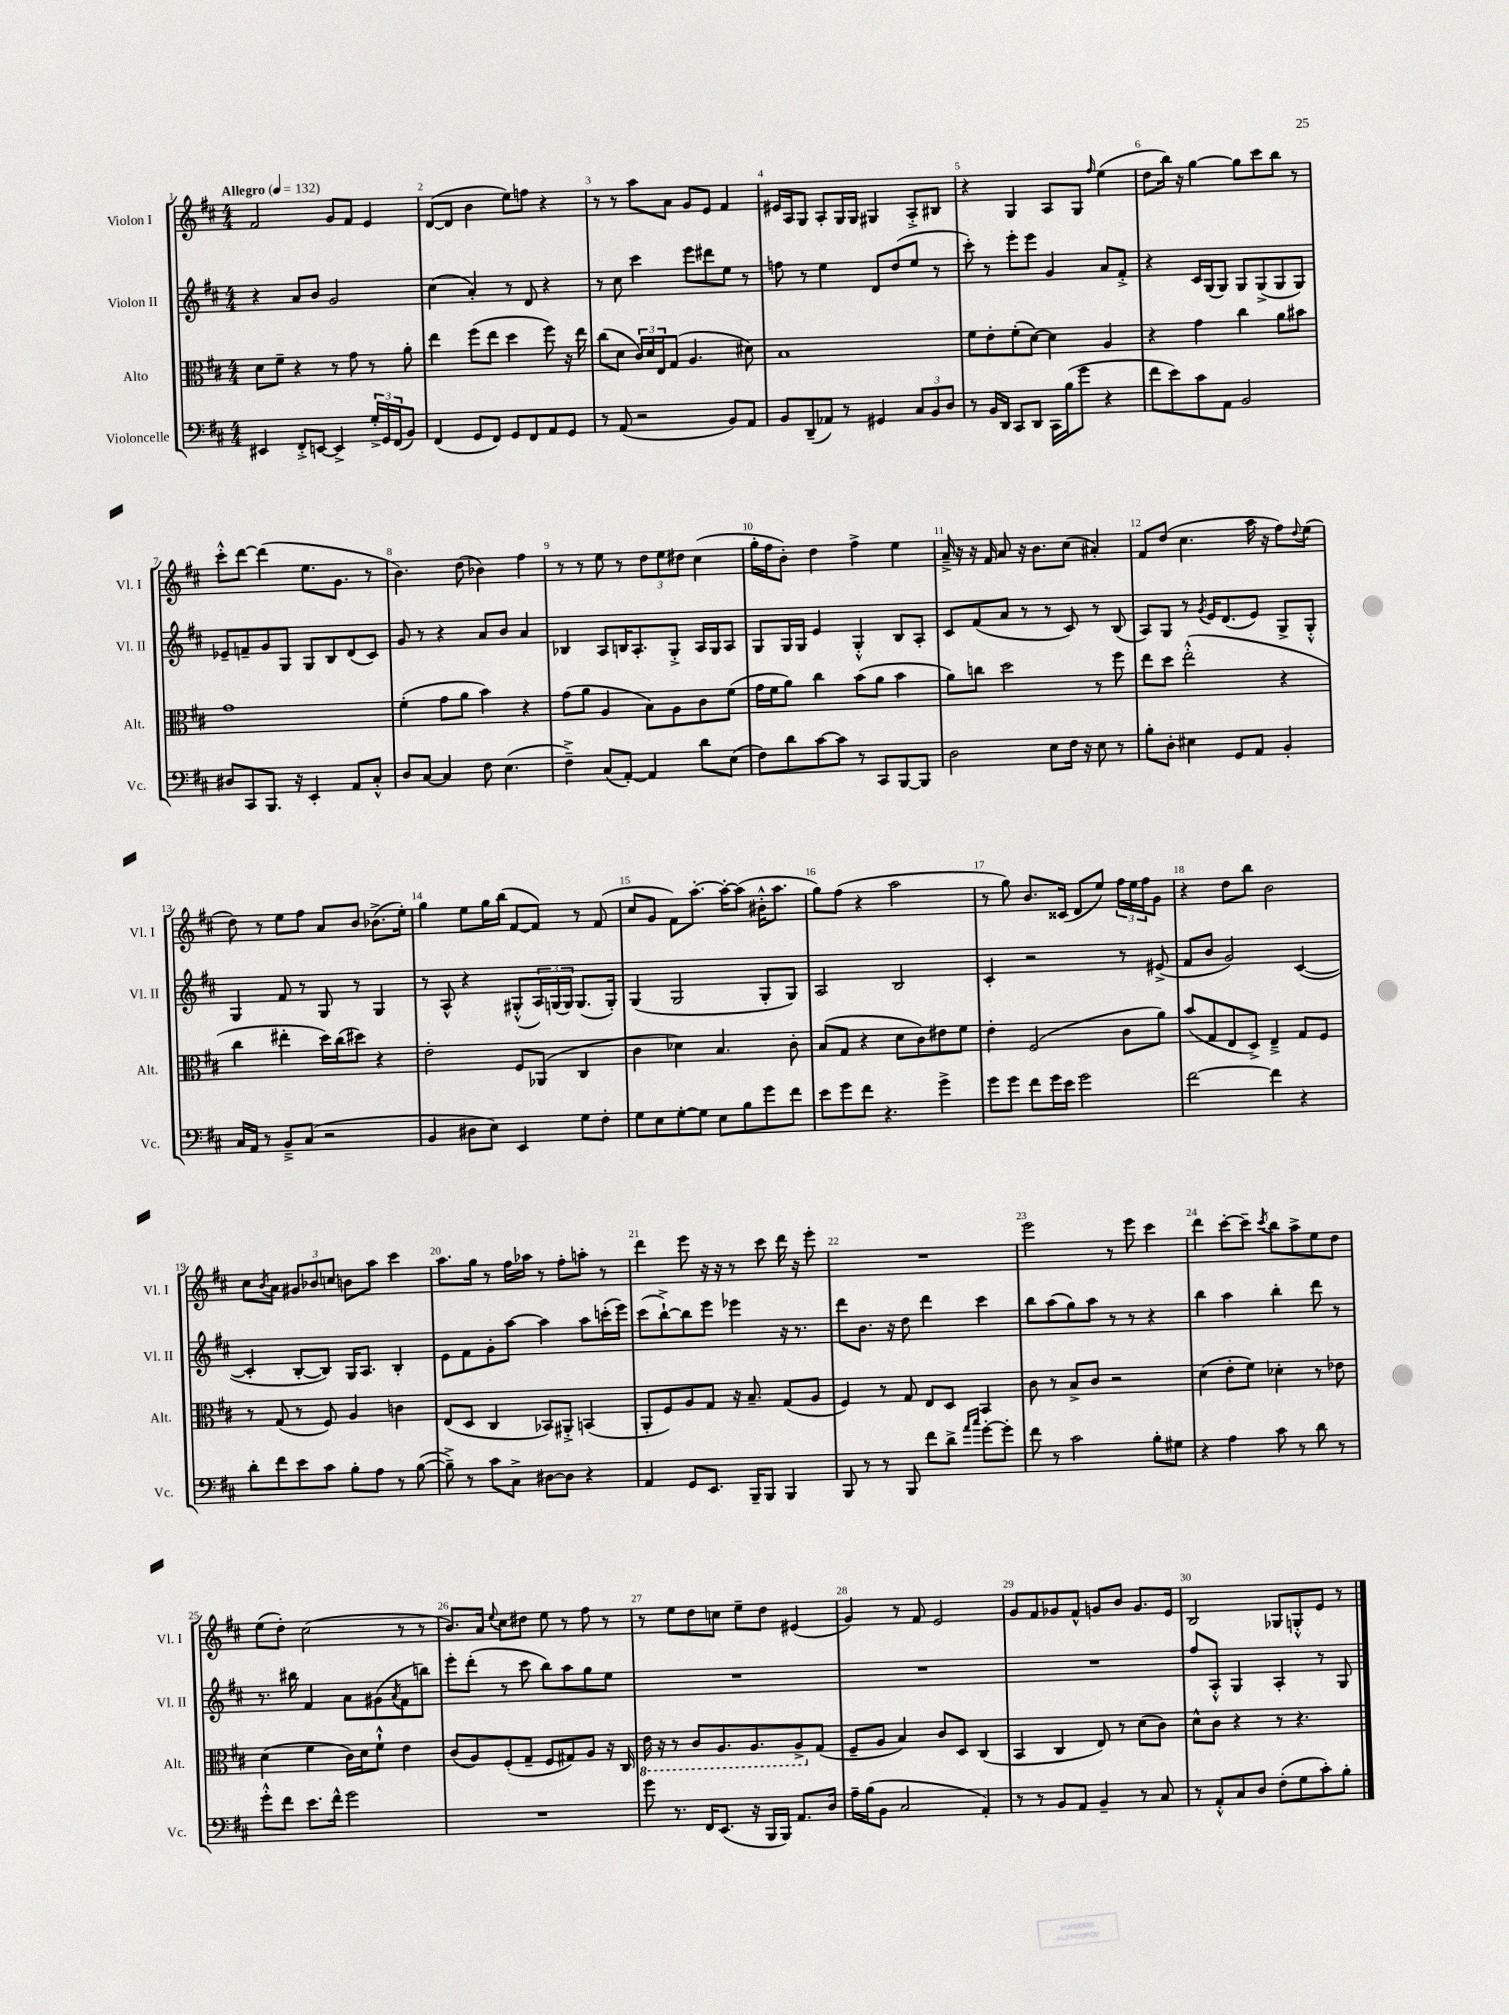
<<
\new StaffGroup <<
\new Staff = "s0" \with { instrumentName = "Violon I" shortInstrumentName = "Vl. I" } {
    \clef treble \key d \major \numericTimeSignature \time 4/4 \tempo "Allegro" 4 = 132
    fis'2 g'8 fis'8 e'4 |
    d'8~( d'8 b'4 e''8) f''8 r4 |
    r8 r8 a''8 a'8 g'8 e'8 fis'4 |
    eis'16 a16 g8 a8-. g16 g16 gis4 a8-.-> bis8 |
    r4 g4 a8 g8 \grace { fis''16 } e''4( |
    d''8 b''16) r16 g''4~ g''8 cis'''8 b''8 r8 |
    cis'''8-.-^ d'''8~ d'''4( e''8. g'8. r8 |
    b'4.) d''8( bes'4) fis''4 |
    r8 r8 e''8 r8 \tuplet 3/2 { d''8 e''8 dis''8 } cis''4( |
    g''16-. fis''16 b'8-.) d''4 fis''4-> e''4 |
    a'16---> r16 r16 fis'16 a'8 r16 b'8. cis''8( ais'4-.) |
    fis'8 d''8( cis''4. a''16 r16 fis''8) \appoggiatura { d''8 } e''8( |
    d''8) r8 e''8 fis''8 a'8 b'8 bes'8.->( e''16-.) |
    g''4 e''8 g''16 b''16( fis'8~ fis'8) r8 fis'8( |
    cis''8 g'8 fis'8) a''8.~-. a''16~-. a''8( bis'16-.-^ a''8. |
    g''8) fis''8( r4 a''2 |
    r8 g''8) b'8. cisis'16( d'8 e''8) \tuplet 3/2 { fis''16 e''16 fis''16 } g'8 |
    r4 d''8 b''8 b'2 |
    cis''8 \acciaccatura { b'8 } a'8 \tuplet 3/2 { gis'8 bes'8 c''8 } b'8 a''8 cis'''4 |
    a''8. g''16 r8 fis''16 aes''16 r8 fis''8-. a''8-. r8 |
    d'''4 e'''8 r16 r16 r8 cis'''8 d'''16 r16 e'''8-. |
    R1 |
    e'''2 r8 e'''8 cis'''4 |
    d'''4 cis'''8~-. cis'''8-- \acciaccatura { cis'''8 } b''8 a''8-> e''8 d''8 |
    e''8( d''8-.) cis''2( r8 r8 |
    b'8.) a'16 \appoggiatura { e''8 } cis''8 dis''8 e''8 r8 fis''8 r8 |
    r8 e''8 d''8 c''8 e''8-- d''8 eis'4( |
    g'4) r8 fis'8 e'2 |
    g'8 fis'8 ges'8 fis'8-^ g'8 b'8 g'8. e'16 |
    b2 ges8 g8-.-^ e'8 r8 \bar "|." |
}
\new Staff = "s1" \with { instrumentName = "Violon II" shortInstrumentName = "Vl. II" } {
    \clef treble \key d \major \numericTimeSignature \time 4/4
    r4 a'8 b'8 g'2 |
    cis''4( a'4-.) r8 d'8 r4 |
    r8 cis''8 cis'''4 e'''8 dis'''8 e''8 r8 |
    f''8 r8 e''4 d'8 d''8( e''8 r8 |
    cis'''8-.) r8 e'''8-. e'''8 g'4 a'8 fis'8-.-> |
    r4 cis'16 g16( g8) g8 g8->( g8 g8) |
    ees'8-- f'8-- g'8 g8 g8 b8 d'8( cis'8) |
    g'8 r8 r4 a'8 b'8 a'4 |
    bes4 a8 b16 a8.-. g8-.-> a16 g16 a8 |
    g8 g16 g16 e'4 g4-.-^ b8 a8-. |
    cis'8 fis'8( a'8 r8 r8 cis'8) r8 b8( |
    a8) g8 r8 \acciaccatura { g'8 } e'16 d'8.( e'8) g8-> g8-.-^ |
    g4 fis'8 r8 g8 r8 g4 |
    r8 a8-^ r4 gis8-.-^( \tuplet 3/2 { a16) g16( g16) } g8.( g16-.) |
    g4( g2 g8-. g8) |
    a2 b2 |
    cis'4-. r2 r8 eis'8->( |
    fis'8 b'8 g'2) cis'4~( |
    cis'4-. b8~-. b8) g16 a8. b4-. |
    e'8 fis'8 g'8-. a''8~ a''4 a''8 c'''16-.( e'''16) |
    cis'''8( b''8~-!->) b''8 e'''8 ees'''4 r16 r8. |
    d'''8 b'8. r16 d''8 d'''4 cis'''4 |
    b''8 a''8( g''8) a''8 r8 r8 r4 |
    b''4 a''4 b''4-. d'''8 r8 |
    r8. bis''16 fis'4 a'8 gis'8( \acciaccatura { a'8 } fis'8 b''8) |
    e'''8-. d'''8-.( r8 cis'''8 b''8) a''8 g''8 e''8 |
    R1 |
    R1 |
    R1 |
    fis''8 a8-.-^ g4 a4-. r8 g8 \bar "|." |
}
\new Staff = "s2" \with { instrumentName = "Alto" shortInstrumentName = "Alt." } {
    \clef alto \key d \major \numericTimeSignature \time 4/4
    d'8 fis'8-- r4 r8 g'8 r8 a'8-. |
    e''4 fis''8( e''8 d''4 fis''8) r16 e''16 |
    cis''8( d'8 \tuplet 3/2 { cis'16) d'16 e16 } g8( a4. dis'8) |
    b1 |
    fis'8 e'8-. fis'8-.( d'8~) d'4 a4 |
    r4 g'4 cis''4 a'8 bis'8 |
    g'1 |
    fis'4-.( g'8 a'8 b'4) r4 |
    g'8( a'8 a4 b8) a8 cis'8 fis'8( |
    g'16 fis'16 a'8) cis''4 b'8( a'8 b'4 |
    a'8) c''8 d''2 r8 fis''8 |
    e''8 d''8 e''2-.-^( r4 |
    cis''4 eis''4-. d''16) cis''16( dis''8) r4 |
    e'2-. fis8 aes,8( cis4 |
    cis'4 des'4) b4. cis'8-. |
    b8( g8 r4 d'8 cis'8) eis'8 fis'8 |
    e'4-. fis2( cis'8 a'8) |
    b'8( g8 e8 d8->) e4---> g8 fis8 |
    r8 g8( r8 fis8) a4 c'4 |
    e8( d8 cis4 bes,8) ais,8-.-> b,4( |
    a,8-. fis8) a8 g8 r16 b8.-- g8( a8 |
    fis4) r8 g8 e8 d8 b,4 |
    cis'8 r8 b8-> cis'8 r2 |
    d'4( e'8-. fis'8) des'4-. r8 ees'8 |
    d'4( fis'4 cis'16) d'16 fis'8-!-^ e'4 |
    cis'8( a8) fis8-.( g8-- fis8 gis8) a8 r16 cis16 |
    \ottava #-1 e16 r16 r8 cis8 a,8. a,8. a,8-> \ottava #0 g8( |
    fis8-- a8 b4) cis'8 d8 cis4( |
    b,4 cis4 e8) r8 d'8( cis'8) |
    d'8-^ cis'8 r4 r8 r4. \bar "|." |
}
\new Staff = "s3" \with { instrumentName = "Violoncelle" shortInstrumentName = "Vc." } {
    \clef bass \key d \major \numericTimeSignature \time 4/4
    eis,4 fis,8-.-> e,8~ e,4-> \tuplet 3/2 { g16-.-> g,16 fis,16( } b,8) |
    fis,4( g,8 fis,8) g,8 fis,8 a,8 g,8 |
    r8 a,8( r2 b,8) a,8 |
    b,8 d,8--( aes,8) r8 gis,4 \tuplet 3/2 { cis8 b,8 d8 } |
    r8 b,16 d,16 cis,8 d,8 cis,16 b16( g'8 r4 |
    fis'8 e'8) cis'8 a,8 b,2 |
    dis8 cis,8 b,,8. r16 e,4-. a,8 cis8-.-^ |
    d8 cis8~ cis4 fis8 e4.( |
    fis4--->) cis8( a,8~-.) a,4 d'8 e8( |
    fis8) d'8 cis'8~ cis'8 r8 cis,8 b,,8~ b,,8 |
    d2 e8 fis16 r16 e8 r8 |
    b8-. d8-. eis4 g,8 a,8 b,4-. |
    cis16 a,16 r8 b,8---> cis8( r2 |
    b,4 dis8 e8) e,4 g8 fis8-. |
    g8 e8 g8~-. g8 e8 b8 g'8 fis'8 |
    e'8 g'8 fis'8 r4. g'4-> |
    g'8 g'8 fis'8 g'16 e'16 g'2 |
    fis'2~ fis'4 r4 |
    d'8-. fis'8 e'8 cis'8 b8-. a8 r8 b8~( |
    b8--->) r8 cis'8 cis8-> dis8~ dis8 r4 |
    a,4 g,8 e,8. b,,16-- b,,8 b,,4 |
    b,,8 r8 r8 b,,8 fis'8 d'8-> \grace { a'16 cis''16 } g'8~-. g'8-. |
    fis'8 r8 cis'2 b8-. gis8 |
    r4 a4 cis'8 r8 d'8 r8 |
    g'8-.-^ fis'8 e'8. fis'16-^ g'2 |
    R1 |
    g'8 r8. fis,16 e,8.( r16 b,,16 b,,16) a,8. d16 |
    a16-- b16( b,8 cis2 a,4-.) |
    r8 r8 b,8 a,8 b,4-- r8 cis8 |
    r8 a,8-.-^ cis8 d8 fis8-.( g8 cis'8-.) b8-. \bar "|." |
}
>>
>>
\layout { \context { \Score \override BarNumber.break-visibility = ##(#f #t #t) barNumberVisibility = #all-bar-numbers-visible } }
